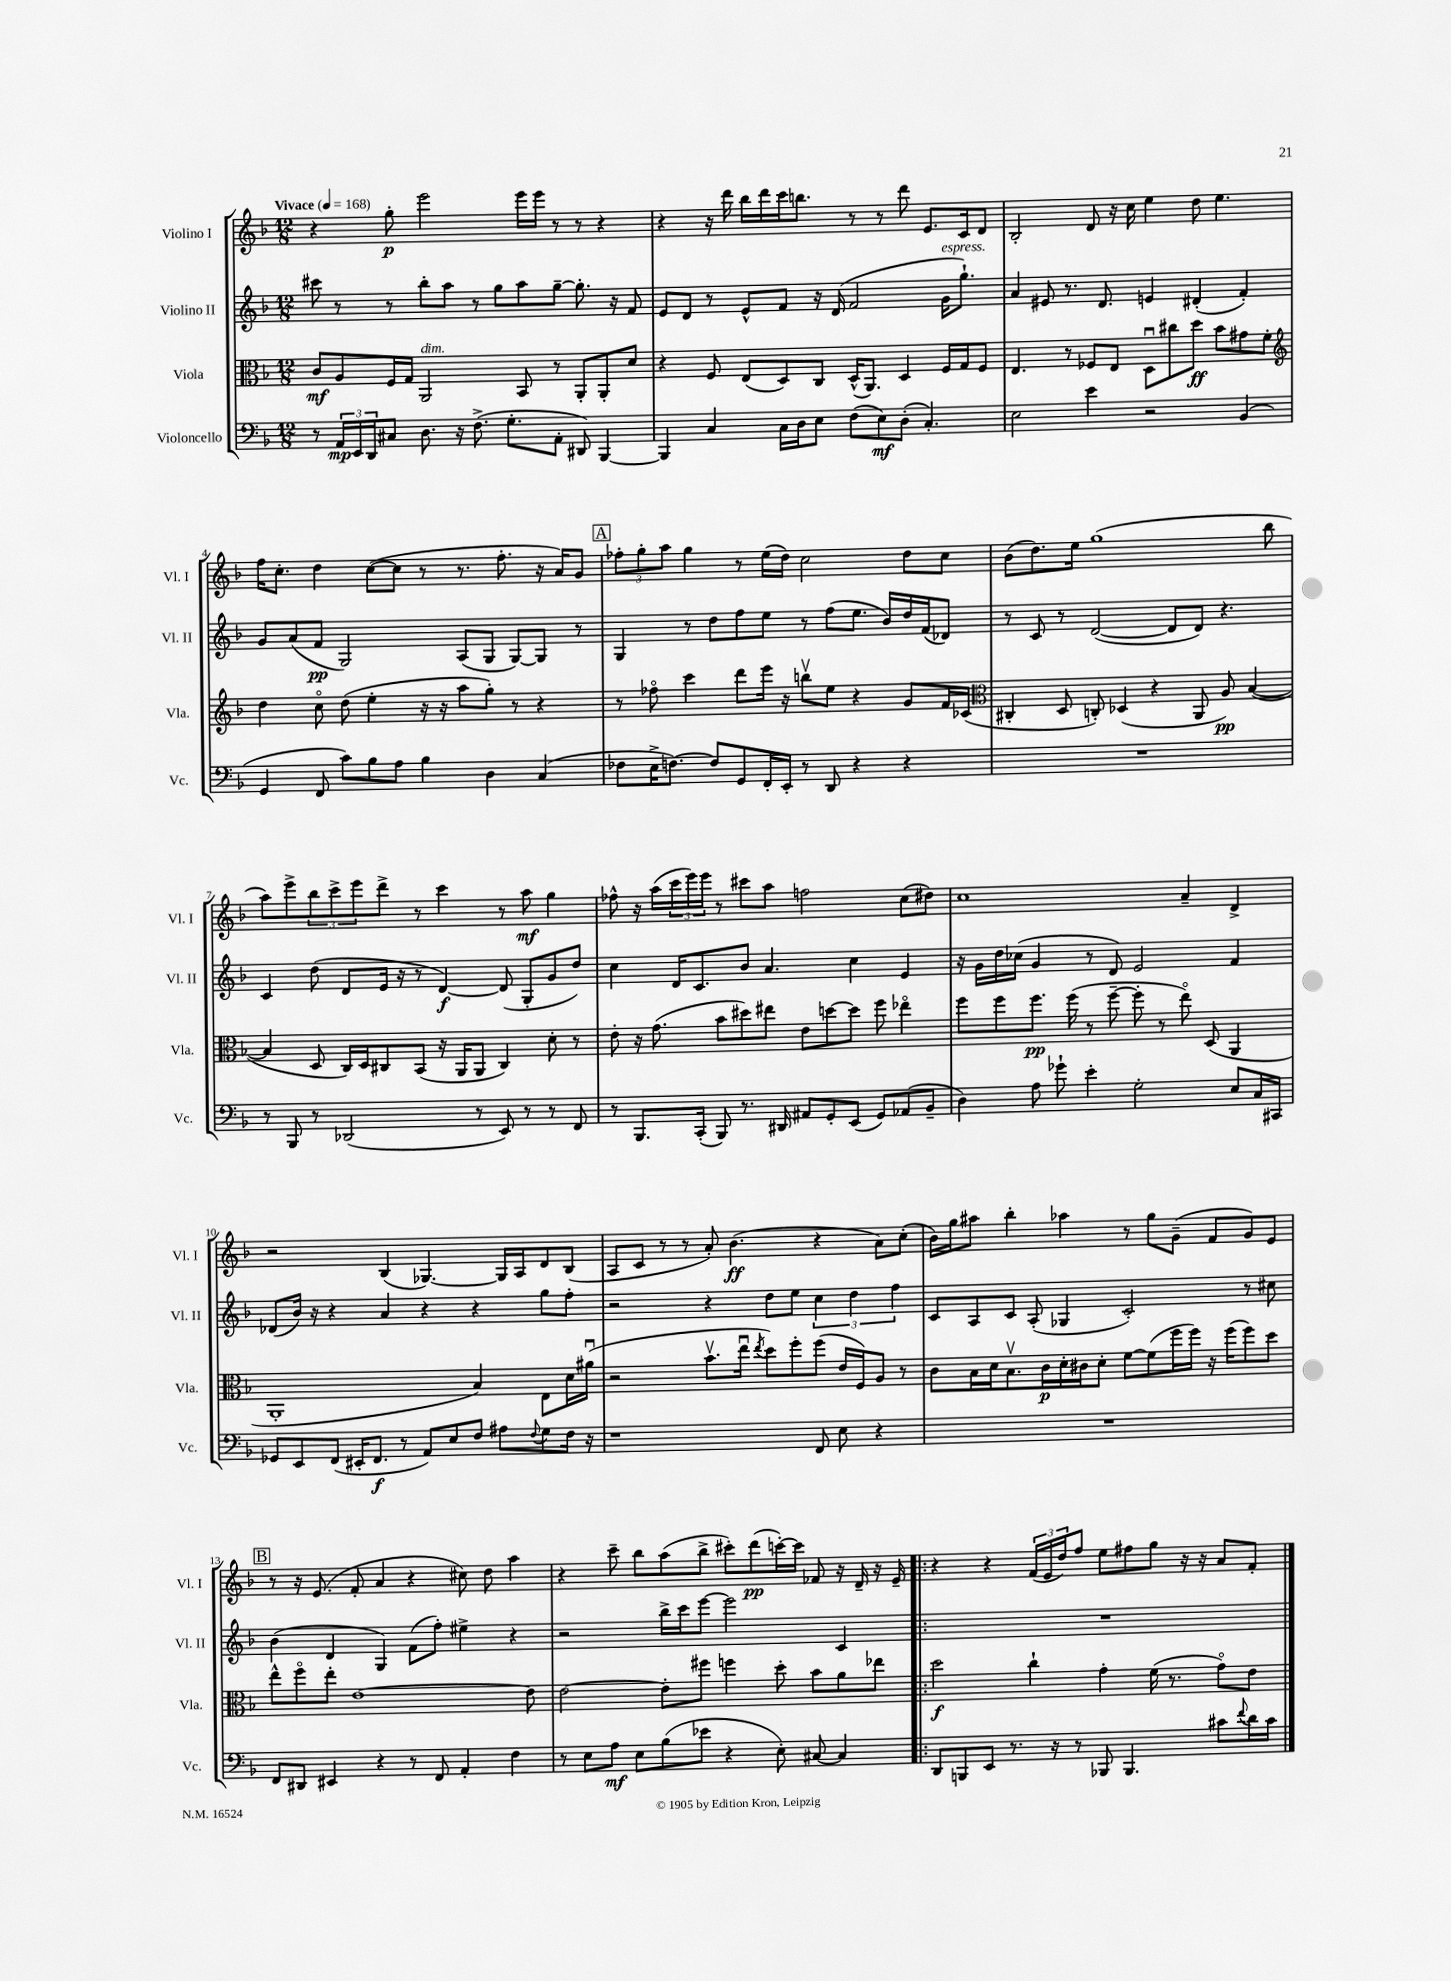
<<
\new StaffGroup <<
\new Staff = "s0" \with { instrumentName = "Violino I" shortInstrumentName = "Vl. I" } {
    \clef treble \key f \major \numericTimeSignature \time 12/8 \tempo "Vivace" 4 = 168
    r4 g''8-.\p e'''2 e'''16 e'''16 r8 r8 r4 |
    r4 r16 d'''16 bes''16 d'''16 c'''16 b''8. r8 r8 d'''8 e'8. c'16 d'8 |
    bes2-. d'8 r16 c''16 e''4 d''8 e''4. |
    f''16 c''8.-. d''4 c''8~( c''8 r8 r8. f''8.-. r16 a'16) g'8 |
    \mark \markup { \box "A" } \tuplet 3/2 { fes''8-. g''8-. a''8 } g''4 r8 e''16( d''16) c''2 d''8 c''8 |
    bes'8( d''8.) e''16 g''1( bes''8 |
    a''8) e'''8-> \tuplet 3/2 { bes''8 c'''8-> e'''8 } d'''8-> r8 c'''4 r8 a''8\mf g''4 |
    fes''8-^ r16 a''16( \tuplet 3/2 { c'''16 e'''16) e'''16 } r8 cis'''8 a''8 f''2 c''8( dis''8) |
    c''1 a'4-- d'4-> |
    r2 bes4( ges4.~) ges16 a16 d'8 bes8( |
    a8 c'8 r8 r8 a'8-.) bes'4.\ff( r4 a'8) c''8-.( |
    bes'16) g''16 ais''8 bes''4-. aes''4 r8 g''8 g'8--( f'8 g'8) e'8 |
    \mark \markup { \box "B" } r8 r16 e'8.( f'8-. a'4 r4 cis''8) d''8 a''4 |
    r4 c'''8-- bes''8 a''8( bes''8-> cis'''8-.) d'''8\pp( c'''16~-.) c'''16 fes'8 r16 d'16-- r16 e'16-- |
    \bar ".|:" r4 r4 \tuplet 3/2 { f'16( e'16 d''16) } f''8 e''8 fis''8 g''8 r16 r16 a'8 f'8-. \bar "|." |
}
\new Staff = "s1" \with { instrumentName = "Violino II" shortInstrumentName = "Vl. II" } {
    \clef treble \key f \major \numericTimeSignature \time 12/8
    cis'''8 r8 r8 bes''8-. a''8 r8 g''8 a''8 g''8~-- g''8.-. r16 f'8 |
    e'8 d'8 r8 e'8-^ f'8 r16 d'16( f'2 g'16^\markup { \italic "espress." } g''8.-!) |
    a'4 eis'8 r8. d'8. e'4 dis'4-.( f'4-.) |
    g'8 a'8( f'8\pp g2) a8( g8 g8~) g8 r8 |
    \mark \markup { \box "A" } g4 r8 d''8 f''8 e''8 r8 f''8( e''8. bes'16) d''16 f'16( des'8) |
    r8 c'8 r8 d'2~( d'8 d'8) r4. |
    c'4 d''8( d'8 e'16 r16 r8 d'4~\f) d'8( g8-. g'8 d''8) |
    c''4 d'16 c'8. bes'8 a'4. c''4 e'4 |
    r16 g'16 d''16 ces''16( g'4 r8 d'8) e'2 f'4 |
    des'8( bes'16) r16 r4 a'4 r4 r4 g''8 f''8-. |
    r2 r4 d''8 e''8 \tuplet 3/2 { c''4 d''4 f''4 } |
    c'8 a8 c'8 a8-.( ges4 c'2-.) r8 cis''8 |
    \mark \markup { \box "B" } bes'4( d'4 g4) f'8( f''8-.) eis''4-> r4 |
    r2 bes''16-> c'''16 e'''8~ e'''2 c'4 |
    \bar ".|:" R1. \bar "|." |
}
\new Staff = "s2" \with { instrumentName = "Viola" shortInstrumentName = "Vla." } {
    \clef alto \key f \major \numericTimeSignature \time 12/8
    c'8\mf a8 f16 g16 a,2^\markup { \italic "dim." } bes,8 r8 a,8-. a,8-. d'8 |
    r4 f8 e8( d8) c8 d16-^( a,8.) d4 f16 g16 f8 |
    e4. r8 fes8 e8 d8\downbow cis''8 d''8\ff bes'8 gis'8 f'8-. |
    \clef treble d''4 c''8\flageolet d''8( e''4-. r16 r16 a''8 g''8-.) r8 r4 |
    \mark \markup { \box "A" } r8 fes''8\flageolet c'''4 d'''8 e'''16 r16 b''8\upbow e''8 r4 g'8 f'16 ces'16( |
    \clef alto cis4-. d8 c8-.) des4( r4 a,8 a8\pp) bes4~( |
    bes4 d8 c16) d16 cis8 bes,8( r16 a,16 a,8 cis4) d'8-. r8 |
    e'8-. r16 g'8.( bes'8 dis''8) eis''8 e'8 d''8~ d''8 f''8 ees''4\flageolet |
    f''8 f''8 f''8.\pp f''16( r8 f''8~-- f''8-. r8 e''8\flageolet) d8( a,4 |
    a,1-. bes4) e8 d'16 ais'16\downbow( |
    r2 bes'8.\upbow e''16\downbow \acciaccatura { e''8 } d''8) f''8-. f''8( e'16 f16) a8 r8 |
    c'8 bes16 d'16 bes8.\upbow c'16\p d'16-. cis'16 d'8-. f'8~ f'8( f''16 f''16) r16 f''16( f''8) d''8 |
    \mark \markup { \box "B" } e''8-^ f''8\flageolet e''8-. e'1~ e'8 |
    e'2~ e'8-. fis''8 f''4 d''8-. bes'8 a'8 ees''8 |
    \bar ".|:" d''2\f c''4-! g'4-. f'16( r8. g'8\flageolet) e'8 \bar "|." |
}
\new Staff = "s3" \with { instrumentName = "Violoncello" shortInstrumentName = "Vc." } {
    \clef bass \key f \major \numericTimeSignature \time 12/8
    r8 \tuplet 3/2 { a,16\mp e,16 d,16 } cis8 d8. r16 f8.->( g8.-. a,8-. dis,8) bes,,4~ |
    bes,,4 c4 c16 d16 e8 f8( e8\mf) d8-.( c4.-.) |
    e2 e'4 r2 bes,4( |
    g,4 f,8 c'8) bes8 a8 bes4 d4 c4( |
    \mark \markup { \box "A" } fes8 e16-> f8.~) f8 g,8 f,16-. e,16-. r8 d,8 r4 r4 |
    R1. |
    r8 bes,,8 r8 des,2( r8 e,8) r8 r8 f,8 |
    r8 bes,,8. c,16-.( bes,,8) r8. dis,16 ais,8 g,8-. e,8( g,8) aes,8( bes,8-- |
    d4) a8 ges'8-! e'4-. g2-. e8 c16 cis,16 |
    ges,8 e,8 f,8( eis,16-. f,8.\f r8 a,8) e8 f8 ais8 \appoggiatura { f8 } g8 f16 r16 |
    r1 f,8 e8 r4 |
    R1. |
    \mark \markup { \box "B" } f,8 dis,8 eis,4 r4 r8 f,8 a,4-. f4 |
    r8 e8 a8\mf e8 bes8( ees'8 r4 e8-.) cis8~ cis4 |
    \bar ".|:" d,8 b,,8 e,8 r8. r16 r8 bes,,8 bes,,4. cis'8 \appoggiatura { f'8 } d'16 cis'16 \bar "|." |
}
>>
>>
